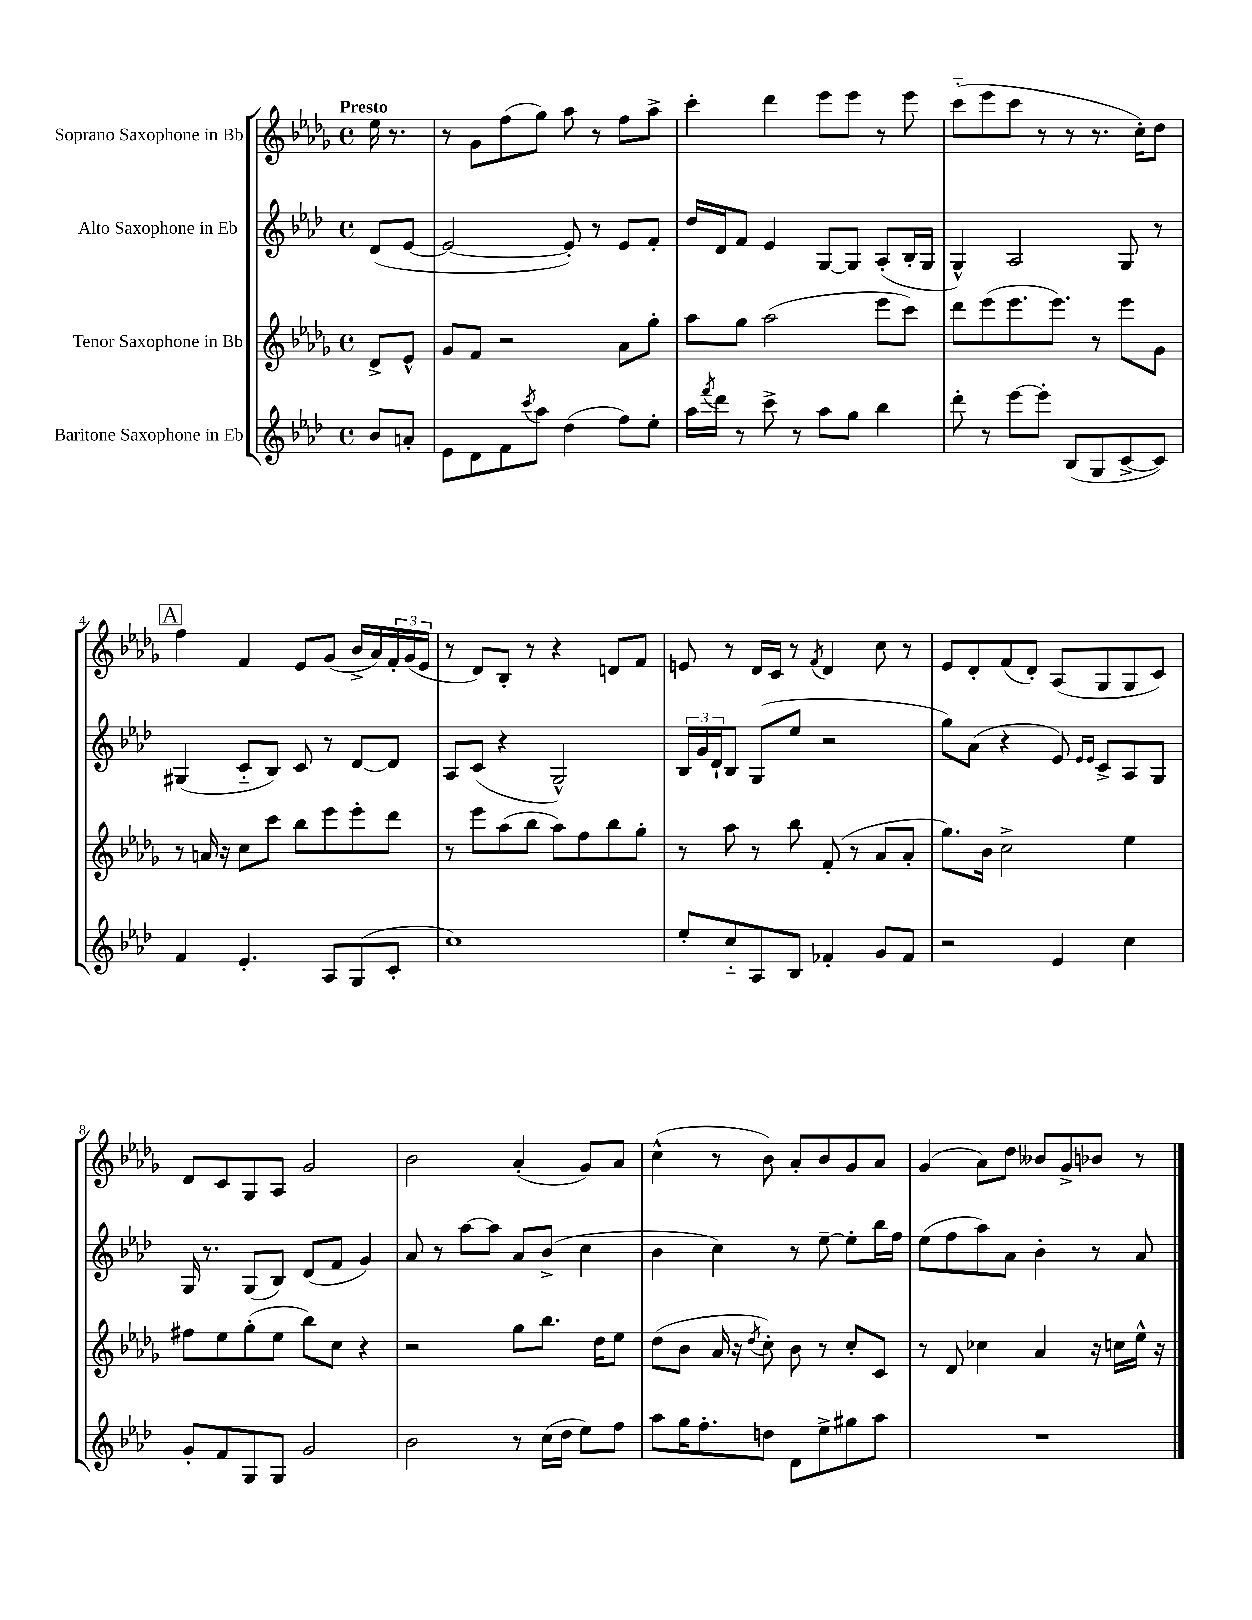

**kern	**kern	**kern	**kern
*staff4	*staff3	*staff2	*staff1
*clefG2	*clefG2	*clefG2	*clefG2
*k[b-e-a-d-]	*k[b-e-a-d-g-]	*k[b-e-a-d-]	*k[b-e-a-d-g-]
*M4/4	*M4/4	*M4/4	*M4/4
*met(c)	*met(c)	*met(c)	*met(c)
8b-/L	8d-^/L	(8d-/L	16ee-\
.	.	.	8.r
8a'/J	8e-^^/J	[8e-/J	.
=	=	=	=
8e-\L	8g-/L	2e-/_	8r
8d-\	8f/J	.	8g-\L
8f\	2r	.	(8ff\
8qccc/	.	.	.
8aa-\J	.	.	8gg-\J)
(4dd-\	.	8e-'/])	8aa-\
.	.	8r	8r
8ff\L)	8a-\L	8e-/L	8ff\L
8ee-'\J	8gg-'\J	8f'/J	8aa-^\J
=	=	=	=
16aa-\LL	8aa-\L	16dd-/LL	4ccc'\
8qfff/	.	.	.
16ddd-\JJ	.	16d-/J	.
8r	8gg-\J	8f/J	.
8ccc^\	(2aa-\	4e-/	4ddd-\
8r	.	.	.
8aa-\L	.	[8G/L	8eee-\L
8gg\J	.	8G/]J	8eee-\J
4bb-\	8eee-\L	(8A-'/L	8r
.	8ccc\J)	16B-'/L	8eee-\
.	.	16G/JJ	.
=	=	=	=
8ddd-'\	8ddd-\L	4G^^/)	(8ccc'~\L
8r	(8eee-\	.	8eee-\
[8eee-\L	8.eee-\	2A-/	8ccc\J
8eee-'\]J	.	.	8r
.	8.eee-\J)	.	.
(8B-/L	.	.	8r
8G/	8r	.	8.r
[8c^/	8eee-\L	8G/	.
.	.	.	16cc'\LK)
8c/]J)	8g-\J	8r	8dd-\J
=	=	=	=
4f/	8r	(4G#/	4ff\
.	16a/	.	.
.	16r	.	.
4.e-'/	8cc\L	8c'~/L	4f/
.	8ccc\J	8B-/J)	.
.	8bb-\L	8c/	8e-/L
8A-/L	8eee-\	8r	(8g-/J
(8G/	8eee-'\	[8d-/L	16b-^/LL
.	.	.	16a-/)
8c'/J	8ddd-\J	8d-/]J	24f'/
.	.	.	(24g-/
.	.	.	24e-/JJ
=	=	=	=
1cc)	8r	8A-/L	8r
.	8eee-\L	(8c/J	8d-/L)
.	(8aa-\	4r	8B-'/J
.	8bb-\J	.	8r
.	8aa-\L)	2G^^/)	4r
.	8ff\	.	.
.	8bb-\	.	8d/L
.	8gg-'\J	.	8f/J
=	=	=	=
8ee-'/L	8r	24B-/LL	8e/
.	.	24g/	.
.	.	24d-`/J	.
8cc'~/	8aa-\	8B-/J	8r
8A-/	8r	(8G/L	16d-/LL
.	.	.	16c/JJ
8B-/J	8bb-\	8ee-/J	8r
.	.	.	8qf/
4f-'/	(8f'/	2r	4d-/
.	8r	.	.
8g/L	8a-/L	.	8cc\
8f-/J	8a-'/J	.	8r
=	=	=	=
2r	8.gg-\L)	8gg\L)	8e-/L
.	.	(8a-\J	8d-'/
.	16b-\Jk	.	.
.	2cc^\	4r	(8f/
.	.	.	8d-'/J)
4e-/	.	8e-/)	(8A-/L
.	.	16qqe-/LL	.
.	.	16qqe-/JJ	.
.	.	8c^/L	8G-/
4cc\	4ee-\	8A-/	8G-/
.	.	8G/J	8c/J)
=	=	=	=
8g'/L	8ff#\L	16G/	8d-/L
.	.	8.r	.
8f/	8ee-\	.	8c/
8G/	(8gg-'\	(8G/L	8G-/
8G/J	8ee-\J	8B-/J)	8A-/J
2g/	8bb-\L)	(8d-/L	2g-/
.	8cc\J	8f/J	.
.	4r	4g/)	.
=	=	=	=
2b-\	2r	8a-/	2b-\
.	.	8r	.
.	.	[8aa-\L	.
.	.	8aa-\]J	.
8r	8gg-\L	8a-/L	(4a-'/
(16cc\LL	8.bb-\J	(8b-^/J	.
16dd-\JJ	.	.	.
8ee-\L)	.	4cc\	8g-/L)
.	16dd-\LK	.	.
8ff\J	8ee-\J	.	8a-/J
=	=	=	=
8aa-\L	(8dd-\L	4b-\	(4cc^^\
16gg\K	8b-\J	.	.
8.ff'\	.	.	.
.	16a-/	4cc\)	8r
.	16r	.	.
.	8qdd-/	.	.
8dd\J	8cc'\)	.	8b-\)
8d-\L	8b-\	8r	8a-'/L
8ee-^\	8r	[8ee-~\	8b-/
8gg#\	8cc'/L	8ee-'\]L	8g-/
8aa-\J	8c/J	16bb-\L	8a-/J
.	.	16ff\JJ	.
=	=	=	=
1r	8r	(8ee-\L	(4g-/
.	8d-/	8ff\	.
.	4cc-\	8aa-\)	8a-\L)
.	.	8a-\J	8dd-\J
.	4a-/	4b-'\	8b--/L
.	.	.	8g-^/
.	16r	8r	8b-/J
.	16cc\LL	.	.
.	16ee-^^\JJ	8a-/	8r
.	16r	.	.
==	==	==	==
*-	*-	*-	*-
